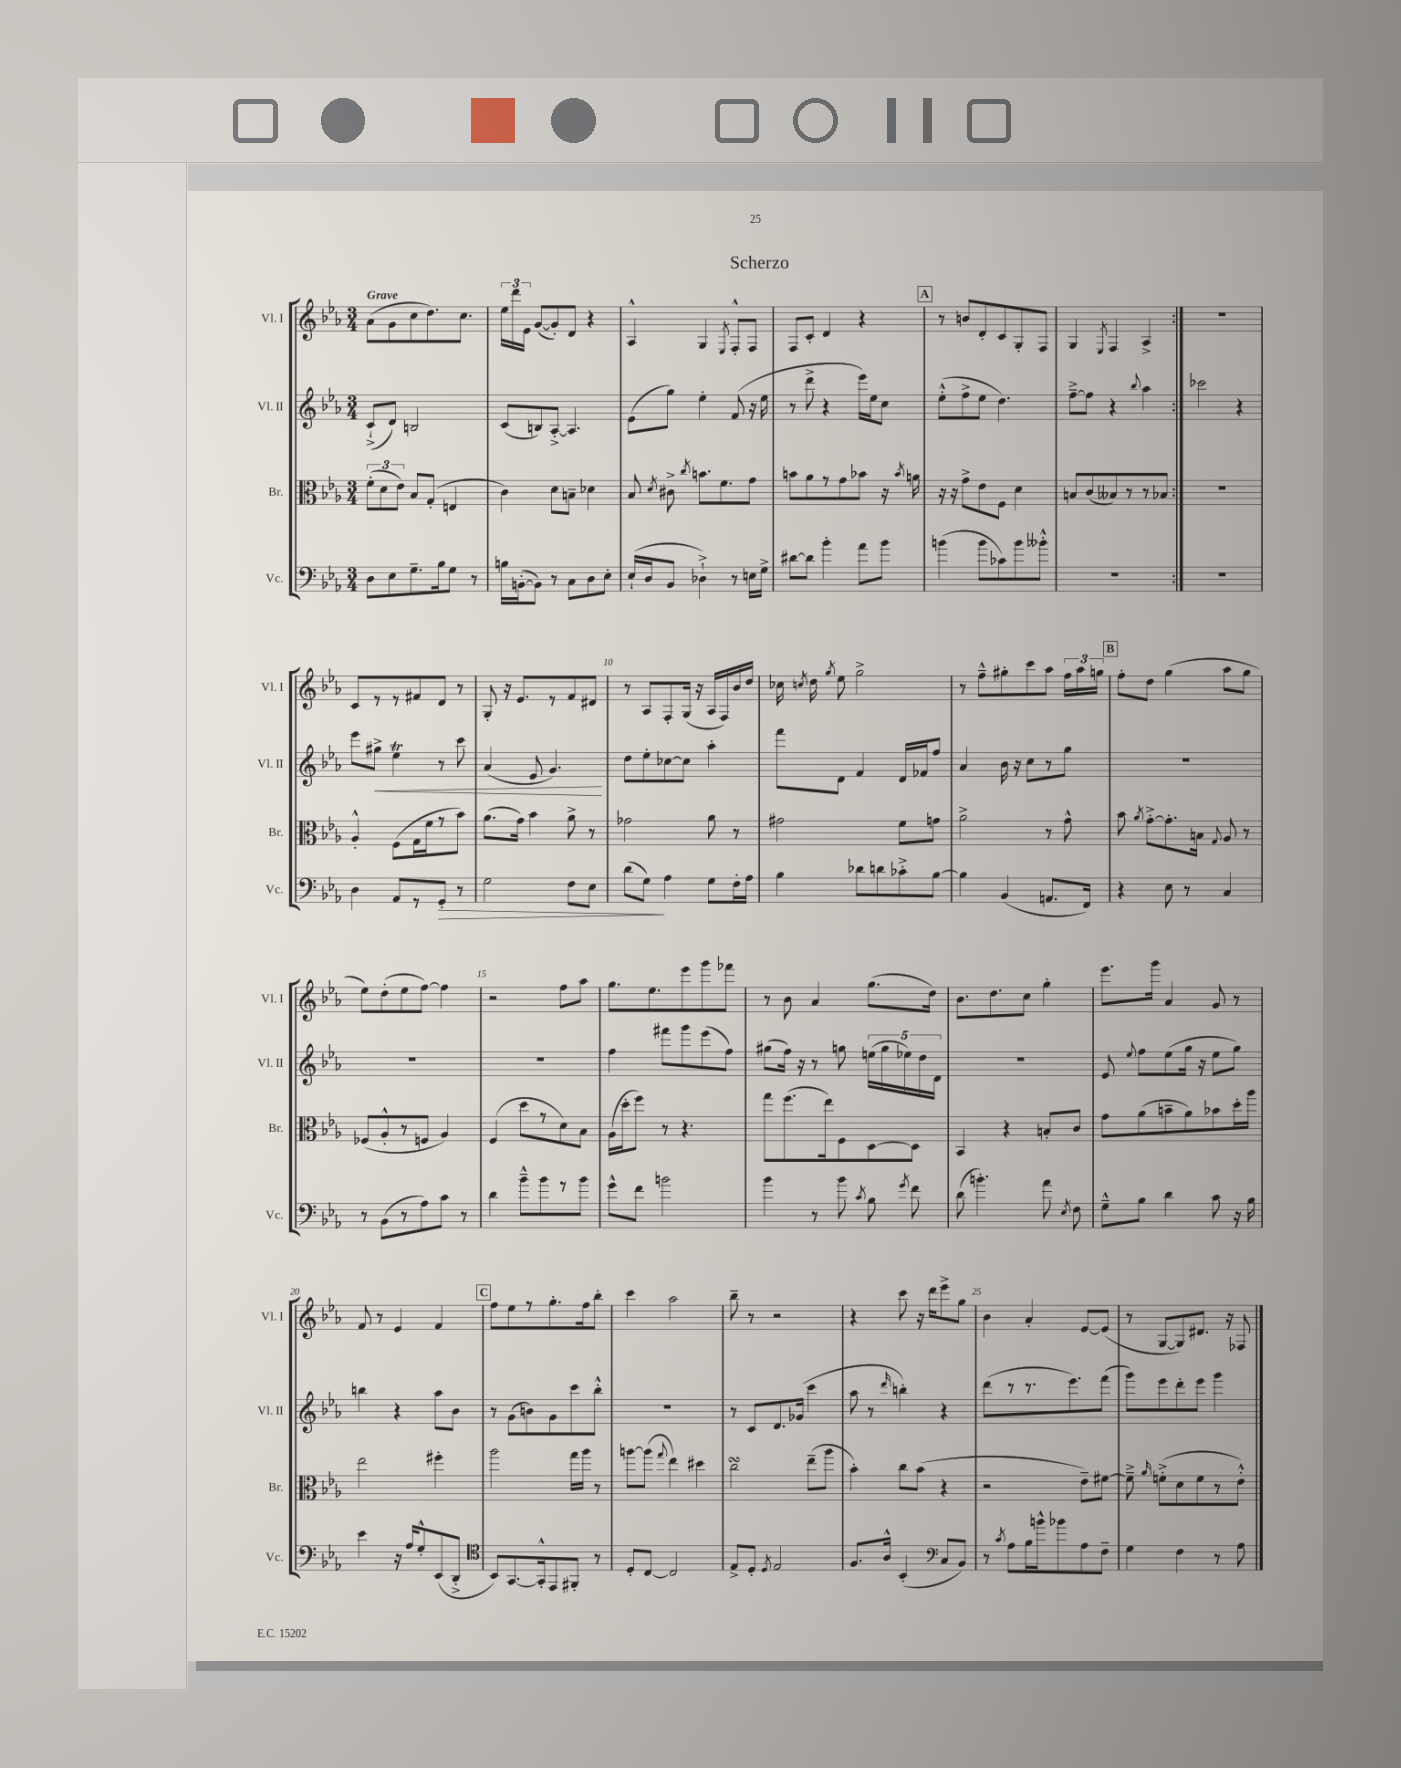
\header { title = "Scherzo" }
<<
\new StaffGroup <<
\new Staff = "s0" \with { instrumentName = "Vl. I" shortInstrumentName = "Vl. I" } {
    \clef treble \key ees \major \numericTimeSignature \time 3/4 \tempo "Grave"
    \autoBeamOff \repeat volta 2 { aes'8[( g'8 c''8 d''8.) c''8.] |
    \tuplet 3/2 { ees''16[ d'''16 ees'16] } g'8[~( g'8-.) d'8] r4 |
    aes4-^ g4 \acciaccatura { ees8 } f8[-.-^ f8] |
    f8[ c'8]-. d'4 r4 |
    \mark \markup { \box "A" } r8 b'8[ d'8-. c'8 g8-. f8] |
    g4 \acciaccatura { ees8 } f4 aes4-> | }
    R2. |
    c'8[ r8 r8 fis'8 d'8] r8 |
    g8-. r16 ees'8.[ r8 f'8 dis'8] |
    r8 aes8[ f8-. g16]( r16 aes16[ f16) bes'16 d''16] |
    ces''16 \acciaccatura { c''8 } d''16 \acciaccatura { g''8 } ees''8 g''2-> |
    r8 f''8[---^ gis''8-. c'''8 aes''8] \tuplet 3/2 { f''16[ aes''16 g''16] } |
    \mark \markup { \box "B" } f''8[-. d''8] g''4( aes''8[ g''8] |
    ees''8[) d''8-.( ees''8 f''8]~) f''4 |
    r2 f''8[ aes''8] |
    g''8.[ ees''8. ees'''8 g'''8 fes'''8] |
    r8 bes'8 aes'4 g''8.[( d''16]) |
    bes'8.[ d''8. c''8] g''4-. |
    ees'''8.[ g'''16] aes'4 g'8 r8 |
    f'8 r8 ees'4 f'4 |
    \mark \markup { \box "C" } f''8[ ees''8 r8 g''8.-. f''16 bes''8]-. |
    c'''4 aes''2 |
    bes''8-- r8 r2 |
    r4 c'''8 r16 d'''16[ ees'''8-> g''8] |
    bes'4 aes'4-. ees'8[~ ees'8]( |
    r8 g8[~ g8) dis'8.] r16 fes8 \bar "|." |
}
\new Staff = "s1" \with { instrumentName = "Vl. II" shortInstrumentName = "Vl. II" } {
    \clef treble \key ees \major \numericTimeSignature \time 3/4
    \autoBeamOff \repeat volta 2 { c'8[-!->( d'8]) b2 |
    c'8[( b8) aes8]~-.-> aes4. |
    ees'8[( g''8]) ees''4-. f'8( r16 ees''16 |
    r8 d'''8-> r4 ees'''16[) ees''16 c''8] |
    \mark \markup { \box "A" } ees''8[-.-^( f''8-> ees''8] d''4.) |
    f''8[~---> f''8] r4 \appoggiatura { bes''8 } aes''4 | }
    ces'''2 r4 |
    ees'''8[ gis''8]->\< ees''4\trill r8 c'''8 |
    aes'4( ees'8 g'4.\!) |
    d''8[ ees''8-. ces''8~ ces''8] aes''4-. |
    f'''8[ d'8] f'4 d'16[ fes'16 f''8] |
    aes'4 bes'16 r16 c''8[ r8 g''8] |
    \mark \markup { \box "B" } R2. |
    R2. |
    R2. |
    f''4 fis'''8[ g'''8 ees'''8( f''8]) |
    gis''8[( f''16]) r16 r8 g''8 \tuplet 5/4 { e''16[( g''16 ees''16) d''16 d'16] } |
    R2. |
    ees'8 \appoggiatura { ees''8 } f''8[ ees''8( g''16] r16 ees''8[ g''8]) |
    b''4 r4 aes''8[ bes'8] |
    \mark \markup { \box "C" } r8 g'8[( b'8) g'8 c'''8 bes''8]-.-^ |
    R2. |
    r8 c'8[ d'8. ges'16]( c'''4 |
    aes''8 r8 \grace { d'''16 } b''4-.) r4 |
    d'''8[( r8 r8. ees'''8.) f'''8]( |
    g'''8[) ees'''8 d'''8-. ees'''8] g'''4 \bar "|." |
}
\new Staff = "s2" \with { instrumentName = "Br." shortInstrumentName = "Br." } {
    \clef alto \key ees \major \numericTimeSignature \time 3/4
    \autoBeamOff \repeat volta 2 { \tuplet 3/2 { f'8[-.( d'8 ees'8]) } bes8[ g8]-.( e4 |
    c'4) d'8[ b8]-- des'4 |
    bes8 \acciaccatura { d'8 } cis'8-> \acciaccatura { c''8 } b'8.[ f'8. g'8] |
    b'8[ aes'8 r8 g'8 bes'8] r16 \acciaccatura { bes'8 } a'16 |
    \mark \markup { \box "A" } r16 r16 g'8[-> ees'8 f8] d'4 |
    b8[ c'8( beses8) r8 r8 bes8] | }
    R2. |
    aes4-.-^ f8[( g16 f'16 r8 bes'8]) |
    aes'8.[( g'16]) bes'4 aes'8-> r8 |
    ges'2 aes'8 r8 |
    gis'2 f'8[ g'8] |
    aes'2-> r8 g'8-^ |
    \mark \markup { \box "B" } bes'8 \acciaccatura { aes'8 } g'8[~-.-> g'8.-. b16] \appoggiatura { g8 } aes8 r8 |
    fes8[( aes8-.-^ r8 f8] aes4) |
    f4( d''8[ r8 d'8) bes8] |
    aes16[( d''16-. f''8]) r8 r4. |
    g''8[ f''8.( ees''16) f8 d8~ d8] |
    bes,4 r4 b8[-. c'8] |
    g'8[ aes'8( b'8-- aes'8) bes'8 d''16-. aes''16] |
    ees''2 fis''4-. |
    \mark \markup { \box "C" } aes''2 g''16[ aes''16] r8 |
    a''8[~ a''8]( \appoggiatura { g''8 } ees''4) dis''4 |
    c''2\turn ees''8[--( aes''8] |
    bes'4-.) c''8[ bes'8]( r4 |
    r2 ees'8[--) fis'8]~ |
    fis'8---> \grace { aes'16 } f'8[-.->( d'8 f'8 r8 ees'8]-.-^) \bar "|." |
}
\new Staff = "s3" \with { instrumentName = "Vc." shortInstrumentName = "Vc." } {
    \clef bass \key ees \major \numericTimeSignature \time 3/4
    \autoBeamOff \repeat volta 2 { d8[ ees8 g8.-- bes16 g8] r8 |
    b16[ b,16~-.( b,8]) r8 c8[ d8 ees8]-. |
    ees16[-!( d16 bes,8] des4-!->) r8 e16[ g16]-> |
    dis'8[~ dis'8] bes'4-. aes'8[ bes'8] |
    \mark \markup { \box "A" } b'4( b'8[ ces'8) b'8 beses'8]-.-^ |
    R2. | }
    R2. |
    d4 aes,8[ r8 g,8]-.\> r8 |
    g2 f8[ ees8] |
    d'8[( g8]\!) aes4 g8[ f16-. aes16] |
    bes4 des'8[ d'8 ces'8-.-> bes8]~ |
    bes4 bes,4( a,8.[ f,16]) |
    \mark \markup { \box "B" } r4 ees8 r8 c4 |
    r8 bes,8[( r8 aes8) c'8] r8 |
    d'4 bes'8[---^ bes'8 r8 bes'8] |
    g'8[-^ f'8] b'2 |
    bes'4 r8 bes'8 \acciaccatura { c'8 } bes8 \acciaccatura { g'8 } f'8 |
    d'8( b'4.-.) aes'8 \acciaccatura { ees8 } f8 |
    g8[---^ bes8] d'4 c'8 r16 bes16 |
    ees'4 r16 aes16[ g8-.-^ ees,8( d,8]-.-> |
    \mark \markup { \box "C" } \clef tenor bes,8[) g,8.~ g,16-.-^ ees,8 fis,8]-. r8 |
    d8[-. c8]~ c2 |
    ees8[-> d8]-. \acciaccatura { d8 } ees2 |
    f8.[ aes16]-^ bes,4-.( \clef bass c8[ bes,8]) |
    r8 \acciaccatura { c'8 } aes8[ bes16 b'16-^ bes'8 aes8 f8]-- |
    g4 f4 r8 aes8 \bar "|." |
}
>>
>>
\layout { \context { \Score \override BarNumber.break-visibility = ##(#f #t #t) barNumberVisibility = #(every-nth-bar-number-visible 5) } }
